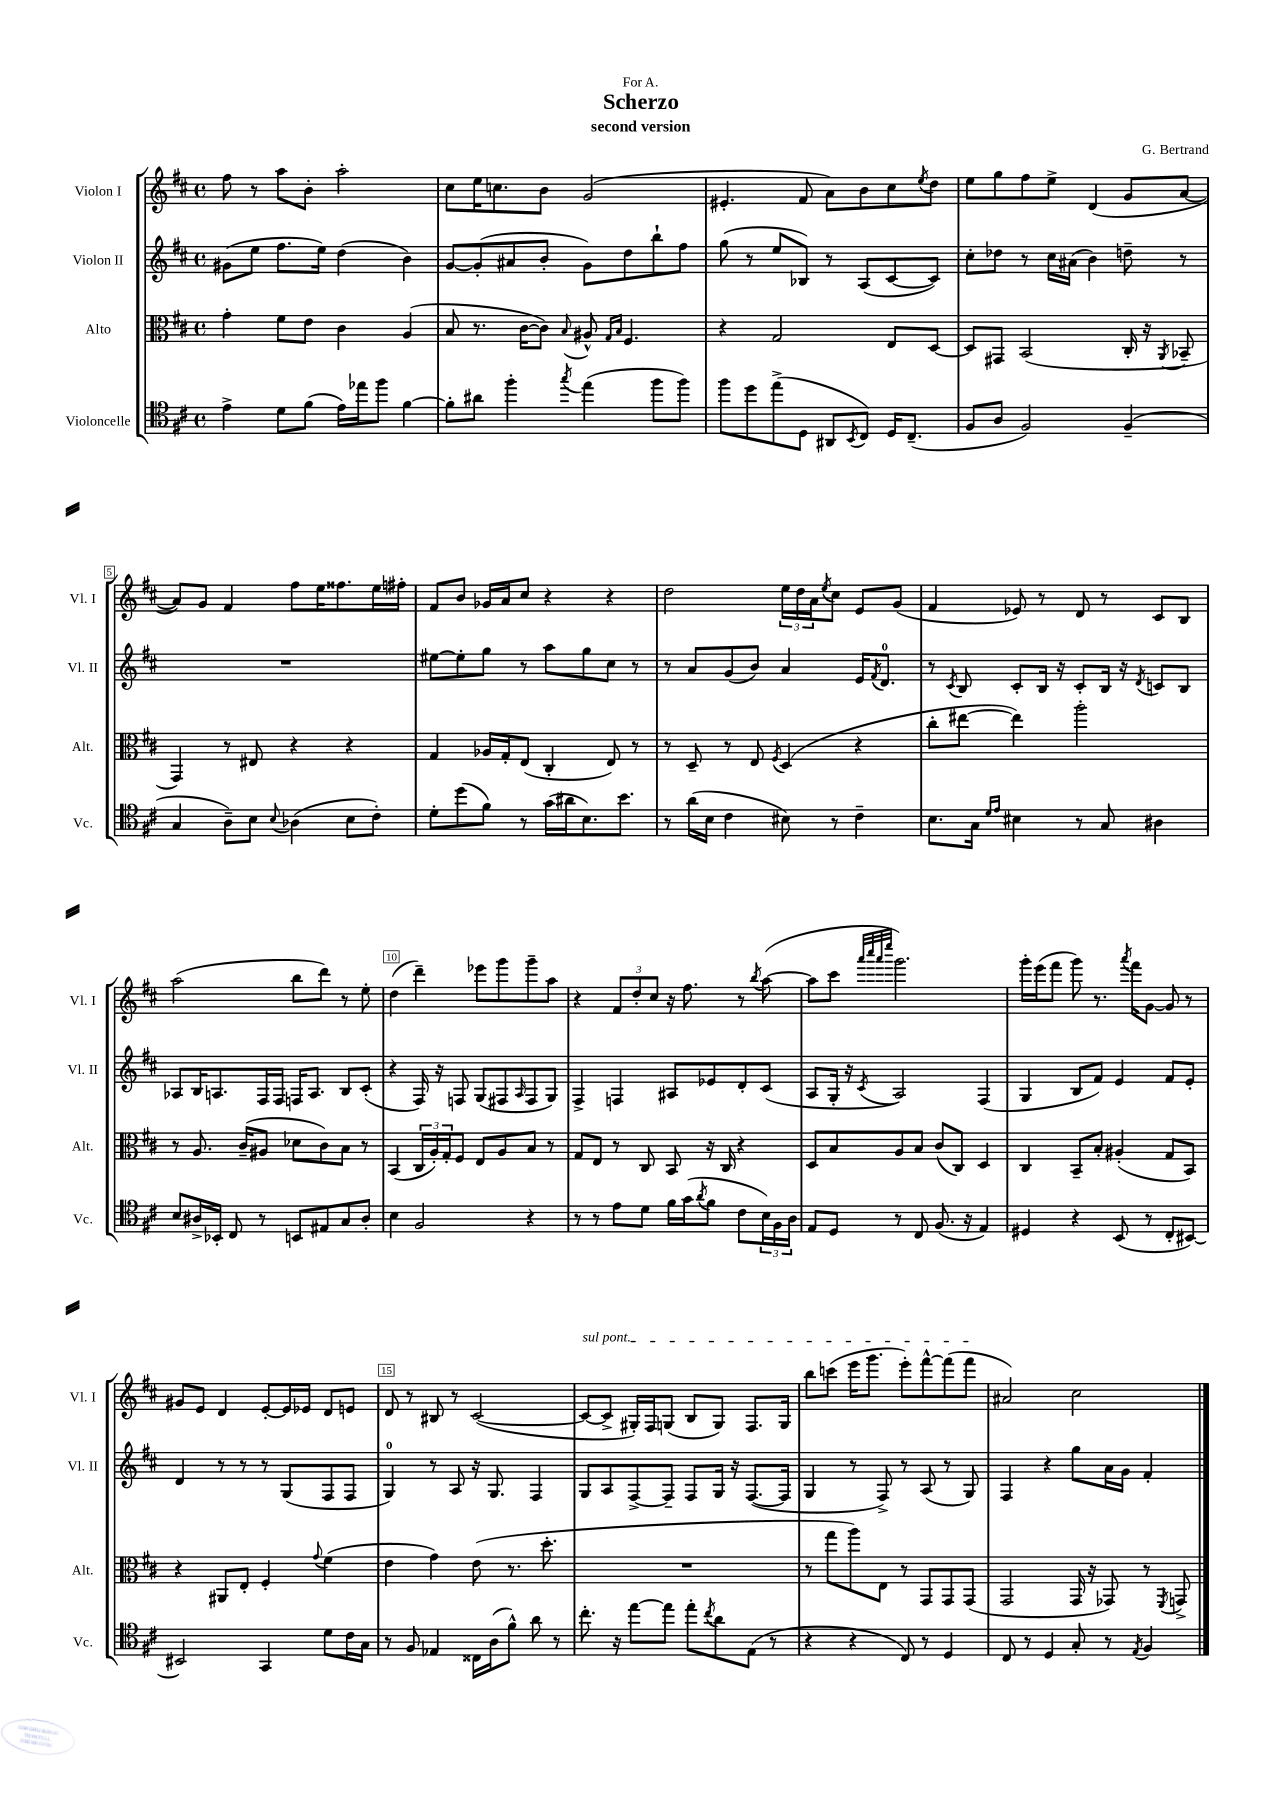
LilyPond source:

\header { title = "Scherzo" composer = "G. Bertrand" subtitle = "second version" dedication = "For A." }
<<
\new StaffGroup <<
\new Staff = "s0" \with { instrumentName = "Violon I" shortInstrumentName = "Vl. I" } {
    \clef treble \key d \major \defaultTimeSignature \time 4/4
    fis''8 r8 a''8 b'8-. a''2-. |
    cis''8 e''16 c''8. b'8 g'2( |
    eis'4.-. fis'8 a'8) b'8 cis''8 \acciaccatura { e''8 } d''8 |
    e''8 g''8 fis''8 e''8-> d'4( g'8 a'8~ |
    a'8) g'8 fis'4 fis''8 e''16 fisis''8. e''16 fis''16-. |
    fis'8 b'8 ges'16 a'16 cis''8 r4 r4 |
    d''2 \tuplet 3/2 { e''16 d''16 a'16 } \acciaccatura { e''8 } cis''8 e'8 g'8( |
    fis'4 ees'8) r8 d'8 r8 cis'8 b8 |
    a''2( b''8 d'''8) r8 e''8-. |
    d''4( d'''4--) ees'''8 g'''8 g'''8-- a''8 |
    r4 \tuplet 3/2 { fis'8 d''8-. cis''8 } r16 fis''8. r8 \acciaccatura { b''8 } a''8~( |
    a''8 cis'''8 \grace { a'''32 cis''''32 a'''32 e''''32 } g'''2.) |
    g'''16-. e'''16( fis'''8 g'''8) r8. \acciaccatura { a'''8 } fis'''16 g'8~ g'8 r8 |
    gis'8 e'8 d'4 e'8~-. e'16 ees'16 d'8 e'8 |
    d'8 r8 bis8 r8 cis'2~( |
    \once \override TextSpanner.bound-details.left.text = \markup { \italic "sul pont." } cis'8~\startTextSpan cis'8-> gis16-.) fis16 g8( b8 g8) fis8. g16 |
    b''8 c'''8( e'''16 g'''8. e'''8-.) fis'''8~-^ fis'''8( fis'''8\stopTextSpan |
    ais'2) cis''2 \bar "|." |
}
\new Staff = "s1" \with { instrumentName = "Violon II" shortInstrumentName = "Vl. II" } {
    \clef treble \key d \major \defaultTimeSignature \time 4/4
    gis'8( e''8 fis''8. e''16) d''4( b'4) |
    g'8~ g'8-.( ais'8 b'8-. g'8) d''8 b''8-! fis''8 |
    g''8( r8 e''8 bes8) r8 a8( cis'8~ cis'8) |
    cis''8-. des''8 r8 cis''16 ais'16( b'4) d''8-- r8 |
    R1 |
    eis''8~ eis''8-. g''8 r8 a''8 g''8 cis''8 r8 |
    r8 a'8 g'8( b'8) a'4 e'16 \acciaccatura { fis'8 } d'8.-0 |
    r8 \acciaccatura { cis'8 } b8 cis'8-. b16 r16 cis'8-. b16 r16 \acciaccatura { d'8 } c'8 b8 |
    aes8 b16 a8. fis16 fis16 f16 a8. b8 cis'8-.( |
    r4 fis16) r16 f8 g8( fis8 \grace { a16 } fis8 g8) |
    fis4-> f4 ais8 ees'8 d'8-. cis'8( |
    a8 g16-. r16 \acciaccatura { cis'8 } a2) fis4( |
    g4 b8 fis'8) e'4 fis'8 e'8-. |
    d'4 r8 r8 r8 g8( fis8 fis8 |
    g4-0) r8 a8 r16 g8. fis4 |
    g8 a8 fis8~-> fis8-- fis8 g16 r16 fis8.~( fis16 |
    g4 r8 fis8->) r8 a8( r8 g8) |
    fis4 r4 g''8 a'16 g'16 fis'4-. \bar "|." |
}
\new Staff = "s2" \with { instrumentName = "Alto" shortInstrumentName = "Alt." } {
    \clef alto \key d \major \defaultTimeSignature \time 4/4
    g'4-. fis'8 e'8 cis'4 a4( |
    b8 r8. cis'16~ cis'8) \appoggiatura { b8 } ais8-^ \grace { g16 b16 } fis4. |
    r4 g2 e8 d8~ |
    d8 gis,8 b,2( cis16-. r16 \acciaccatura { a,8 } bes,8-- |
    g,4) r8 eis8 r4 r4 |
    g4 aes16 g16-. e8( cis4-. e8) r8 |
    r8 d8-- r8 e8 \acciaccatura { fis8 } d4( r4 |
    cis''8-. eis''8~ eis''4) a''2-. |
    r8 a8. cis'16--( ais8 des'8 cis'8) b8 r8 |
    b,4( \tuplet 3/2 { cis16 a16-.) g16-. } fis8 e8 a8 b8 r8 |
    g8 e8 r8 cis8 b,8 r16 cis16 r4 |
    d8 b8 a8 b8 cis'8( cis8) d4 |
    cis4 b,8-- b8-. ais4-.( g8 b,8) |
    r4 ais,8 e8-. fis4-. \appoggiatura { g'8 } fis'4( |
    e'4 g'4) e'8( r8. d''8.-. |
    R1 |
    r8 g''8 a''8) e8 r8 g,8 g,8 g,8( |
    g,2 g,16 r16 ges,8) r8 \acciaccatura { fis,8 } g,8-> \bar "|." |
}
\new Staff = "s3" \with { instrumentName = "Violoncelle" shortInstrumentName = "Vc." } {
    \clef tenor \key d \major \defaultTimeSignature \time 4/4
    e'4-> d'8 fis'8( e'16) ees''16 fis''8 fis'4~ |
    fis'8-. ais'8 fis''4-. \acciaccatura { g''8 } e''4( fis''8 fis''8) |
    fis''8 d''8 e''8->( d8 ais,8 \acciaccatura { b,8 } cis8) d16 cis8.--( |
    fis8 a8 fis2) fis4--( |
    g4 a8--) b8 \appoggiatura { b8 } aes4( b8 cis'8-.) |
    d'8-. d''8( fis'8) r8 g'16( ais'16 b8.) b'8. |
    r8 a'16( b16 cis'4 bis8) r8 cis'4-- |
    b8. g16 \grace { d'16 e'16 } bis4 r8 g8 ais4 |
    b8 ais16-> bes,16-. cis8 r8 b,8 eis8 g8 ais8-. |
    b4 fis2 r4 |
    r8 r8 e'8 d'8 fis'16 g'16( \acciaccatura { a'8 } fis'8 cis'8 \tuplet 3/2 { b16) fis16 a16 } |
    e8 d8 r8 cis8 fis8.( r16 e4) |
    dis4 r4 b,8( r8 cis8-. bis,8~) |
    bis,2 g,4 d'8 cis'16 g16 |
    r8 fis8 ees4 cisis16 a16( fis'8-^) a'8 r8 |
    cis''8.-. r16 e''8~ e''8 e''8-. \acciaccatura { cis''8 } a'8 e8( r8 |
    r4 r4 cis8) r8 d4 |
    cis8 r8 d4 g8-. r8 \acciaccatura { e8 } fis4 \bar "|." |
}
>>
>>
\layout { \context { \Score \override BarNumber.break-visibility = ##(#f #t #t) barNumberVisibility = #(every-nth-bar-number-visible 5) \override BarNumber.stencil = #(make-stencil-boxer 0.1 0.3 ly:text-interface::print) } }
